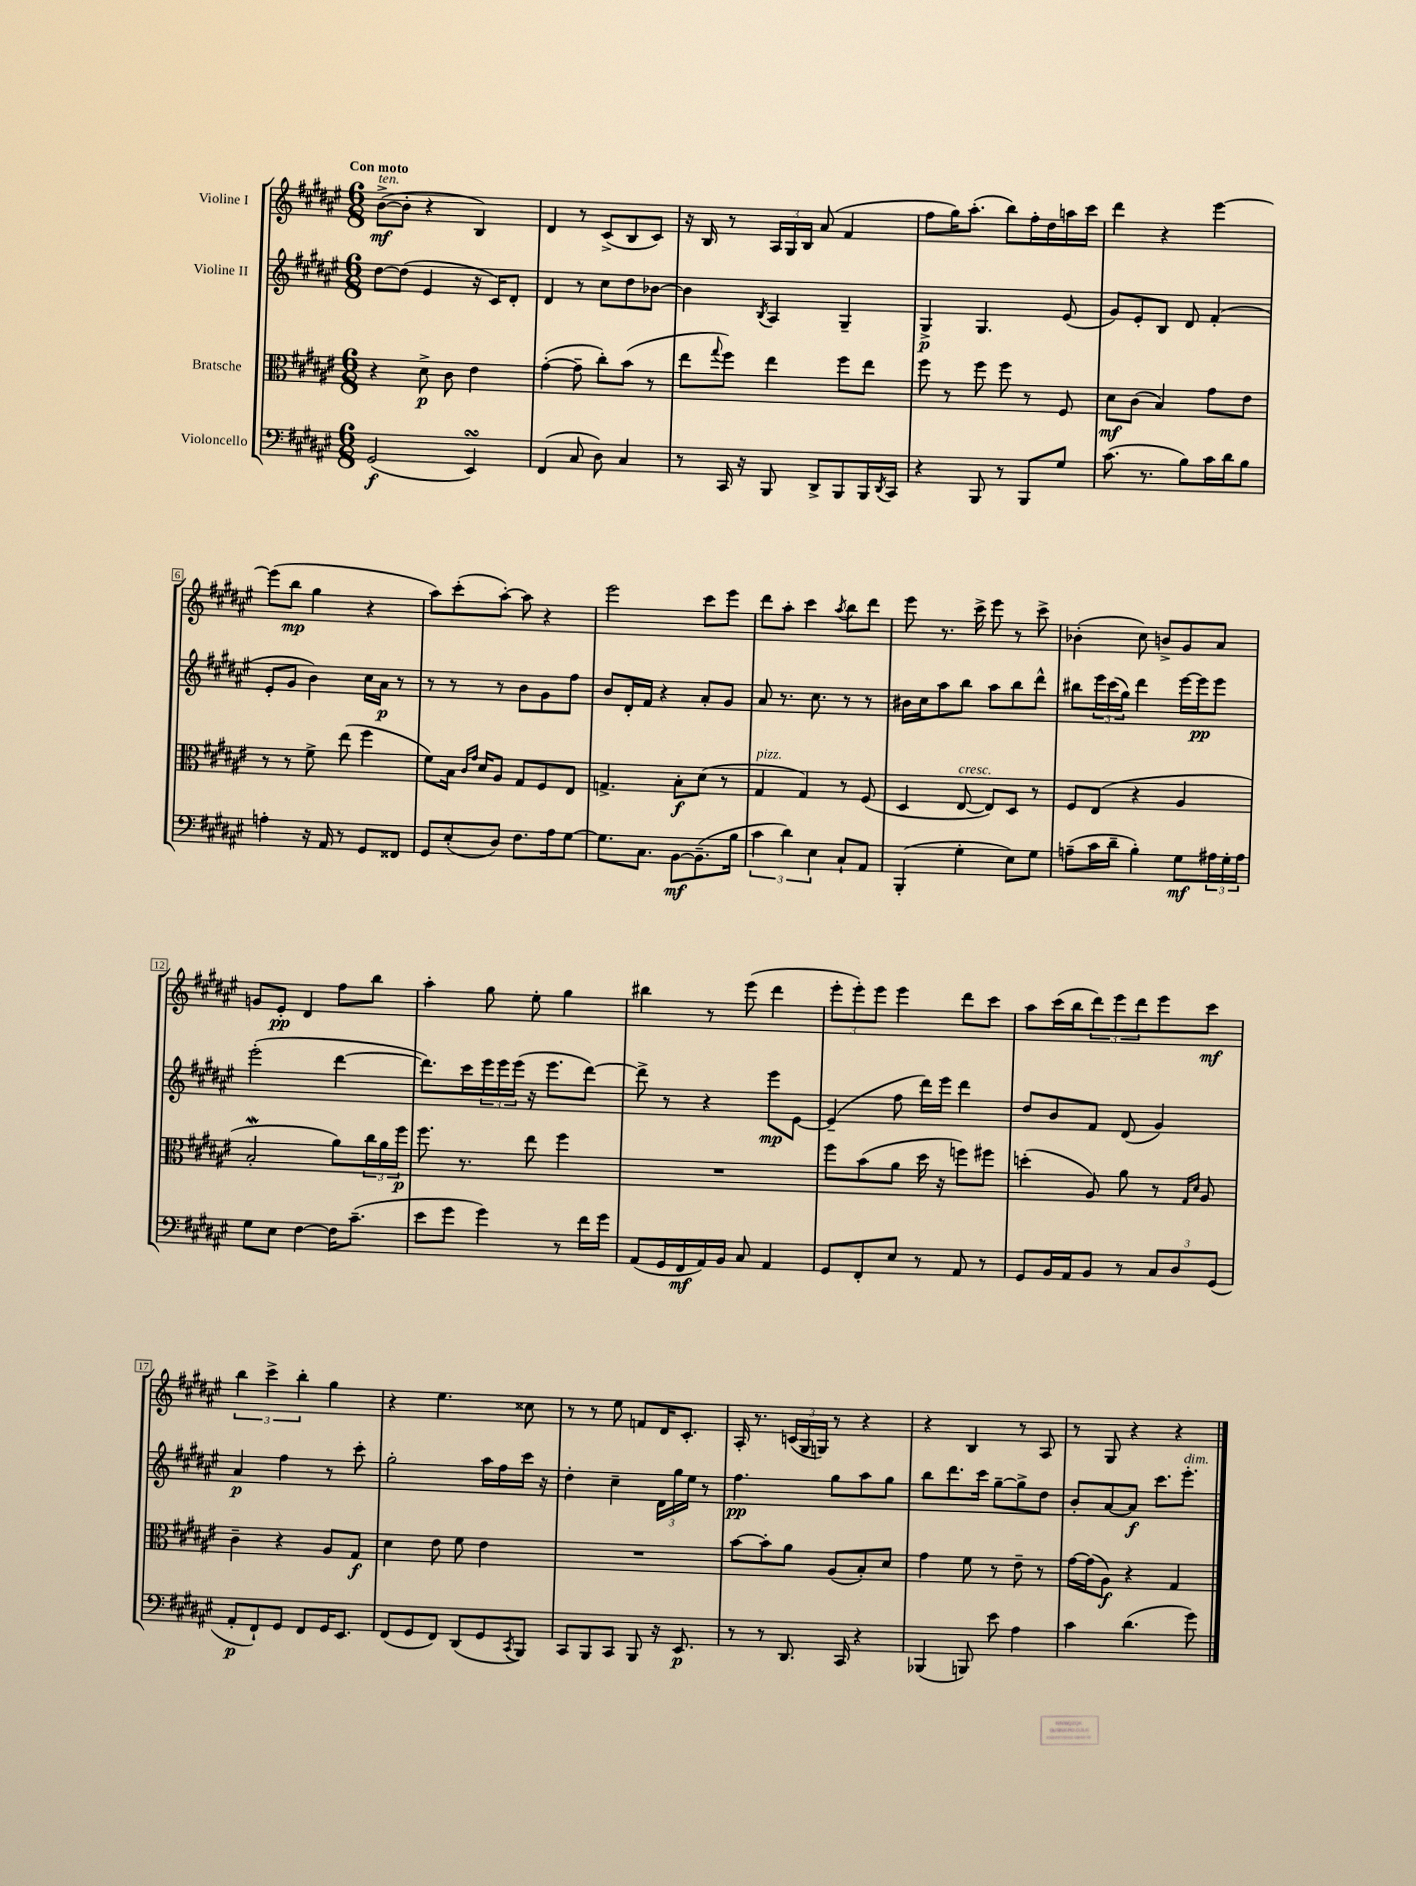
<<
\new StaffGroup <<
\new Staff = "s0" \with { instrumentName = "Violine I" } {
    \clef treble \key fis \major \numericTimeSignature \time 6/8 \tempo "Con moto"
    b'8~->\mf^\markup { \italic "ten." }( b'8-. r4 b4) |
    dis'4 r8 cis'8->( b8 cis'8) |
    r16 b16 r8 \tuplet 3/2 { ais16 gis16 b16 } ais'8( fis'4 |
    fis''8 gis''16) ais''8.-.( b''8) fis''16-. dis''16 a''16 cis'''16 |
    dis'''4 r4 eis'''4~ |
    eis'''8( b''8\mp gis''4 r4 |
    ais''8) cis'''8-.( ais''8~-.) ais''8 r4 |
    eis'''2 cis'''8 eis'''8 |
    dis'''8 ais''8-. cis'''4 \acciaccatura { ais''8 } b''8 dis'''8 |
    eis'''8 r8. cis'''16-> eis'''8 r8 cis'''8-> |
    bes'4-.( cis''8) b'8-> gis'8 ais'8 |
    g'8 eis'8-.\pp dis'4 fis''8 b''8 |
    ais''4-. gis''8 eis''8-. gis''4 |
    bis''4 r8 eis'''8( dis'''4 |
    \tuplet 3/2 { eis'''8-. eis'''8-.) eis'''8 } eis'''4 dis'''8 cis'''8 |
    ais''8 cis'''16( b''16 \tuplet 3/2 { dis'''8) eis'''8 dis'''8 } eis'''8 cis'''8\mf |
    \tuplet 3/2 { b''4 cis'''4-> b''4-. } gis''4 |
    r4 eis''4. cisis''8 |
    r8 r8 eis''8 f'8 dis'16 cis'8.-. |
    ais16-. r8. \tuplet 3/2 { c'16( gis16 g16) } r8 r4 |
    r4 b4 r8 ais8 |
    r8 gis8 r4 r4 \bar "|." |
}
\new Staff = "s1" \with { instrumentName = "Violine II" } {
    \clef treble \key fis \major \numericTimeSignature \time 6/8
    dis''8~ dis''8( eis'4 r16 cis'16) dis'8-. |
    dis'4 r8 cis''8 dis''8 bes'8~ |
    bes'4 \acciaccatura { b8 } ais4 gis4-- |
    gis4->\p gis4. eis'8( |
    gis'8) eis'8-. b8 dis'8 fis'4-.( |
    eis'8-. gis'8 b'4) cis''16 ais'16\p r8 |
    r8 r8 r8 b'8 gis'8 fis''8 |
    b'8 dis'16-. fis'16 r4 ais'8-. gis'8 |
    ais'8 r8. cis''8. r8 r8 |
    bis'16 cis''16 ais''8 b''8 ais''8 b''8 dis'''8-^ |
    bis''8 \tuplet 3/2 { eis'''16 cis'''16( gis''16) } dis'''4 eis'''16~ eis'''16\pp eis'''8 |
    eis'''2-.( dis'''4~ |
    dis'''8.) cis'''16 \tuplet 3/2 { eis'''16 eis'''16 eis'''16( } r16 eis'''8. dis'''8~) |
    dis'''8-> r8 r4 eis'''8\mp eis'8~ |
    eis'4--( fis''8 dis'''16) eis'''16 dis'''4 |
    dis''8 b'8 fis'8 dis'8( gis'4) |
    ais'4\p fis''4 r8 cis'''8-. |
    gis''2-. ais''16 fis''16 cis'''16 r16 |
    dis''4-. cis''4-- \tuplet 3/2 { dis'16 gis''16 eis''16 } r8 |
    fis''4.\pp gis''8 ais''8 gis''8 |
    b''8 dis'''8. cis'''16 gis''8~-- gis''8-> dis''8 |
    b'8-. ais'8~ ais'8\f cis'''8. eis'''8.-.^\markup { \italic "dim." } \bar "|." |
}
\new Staff = "s2" \with { instrumentName = "Bratsche" } {
    \clef alto \key fis \major \numericTimeSignature \time 6/8
    r4 dis'8->\p cis'8 eis'4 |
    gis'4~-.( gis'8-- cis''8-.) b'8( r8 |
    eis''8 \appoggiatura { gis''8 } fis''8) eis''4 fis''8 eis''8 |
    fis''8 r8 fis''8 fis''8 r8 fis8 |
    dis'8\mf cis'8( b4) gis'8 eis'8 |
    r8 r8 fis'8-> eis''8( fis''4 |
    fis'8) b16 \grace { cis'16 gis'16 } dis'16 ais8 gis8 fis8 eis8 |
    g4.-> b8-.\f dis'8( r8 |
    gis4^\markup { \italic "pizz." } gis4) r8 fis8( |
    dis4 eis8~^\markup { \italic "cresc." } eis8) dis8 r8 |
    fis8 eis8( r4 ais4 |
    b2-.\mordent ais'8) \tuplet 3/2 { cis''16 ais'16 fis''16\p } |
    fis''8. r8. eis''8 fis''4 |
    R2. |
    fis''8 b'8( ais'8 dis''16 r16 f''8) fis''8 |
    d''4-.( ais8) ais'8 r8 \grace { gis16 dis'16 } ais8 |
    cis'4-- r4 ais8 gis8\f |
    dis'4 eis'8 fis'8 eis'4 |
    R2. |
    b'8~ b'8-. ais'8 ais8( b8-.) dis'8 |
    gis'4 fis'8 r8 eis'8-- r8 |
    gis'16~ gis'16( ais8\f) r4 gis4 \bar "|." |
}
\new Staff = "s3" \with { instrumentName = "Violoncello" } {
    \clef bass \key fis \major \numericTimeSignature \time 6/8
    gis,2\f( eis,4\turn) |
    fis,4( cis8 dis8) cis4 |
    r8 cis,16 r16 b,,8 dis,8-> b,,8 b,,16 \acciaccatura { dis,8 } cis,16 |
    r4 b,,8 r8 b,,8 gis8 |
    cis'8.( r8. b8) cis'16 dis'16 b8 |
    a4-. r16 ais,16 r8 gis,8 fisis,8 |
    gis,8 eis8-.( dis8) fis8. ais16 gis8~ |
    gis8. cis8. b,8~\mf b,8.--( b16 |
    \tuplet 3/2 { cis'4 dis'4) eis4 } cis8-! ais,8 |
    b,,4-.( gis4-. eis8) gis8 |
    a8--( cis'16 dis'16-- b4-.) gis8\mf \tuplet 3/2 { ais16 gis16-. ais16 } |
    gis8 eis8 fis4~ fis16 cis'8.--( |
    eis'8 gis'8 gis'4) r8 fis'16 gis'16 |
    ais,8( gis,16 fis,16\mf ais,16) b,16 cis8 ais,4 |
    gis,8 fis,8-. eis8 r8 ais,8 r8 |
    gis,8 b,16 ais,16 b,8 r8 \tuplet 3/2 { cis8 dis8 gis,8( } |
    ais,8-.\p fis,8-!) gis,8 fis,8 gis,16 eis,8. |
    fis,8( gis,8 fis,8) dis,8( gis,8 \acciaccatura { cis,8 } b,,8) |
    cis,8 b,,8 cis,8 b,,8 r16 eis,8.\p |
    r8 r8 dis,8. cis,16 r4 |
    bes,,4( b,,8) eis'8 ais4 |
    cis'4 dis'4.( gis'8) \bar "|." |
}
>>
>>
\layout { \context { \Score \override BarNumber.stencil = #(make-stencil-boxer 0.1 0.3 ly:text-interface::print) } }
